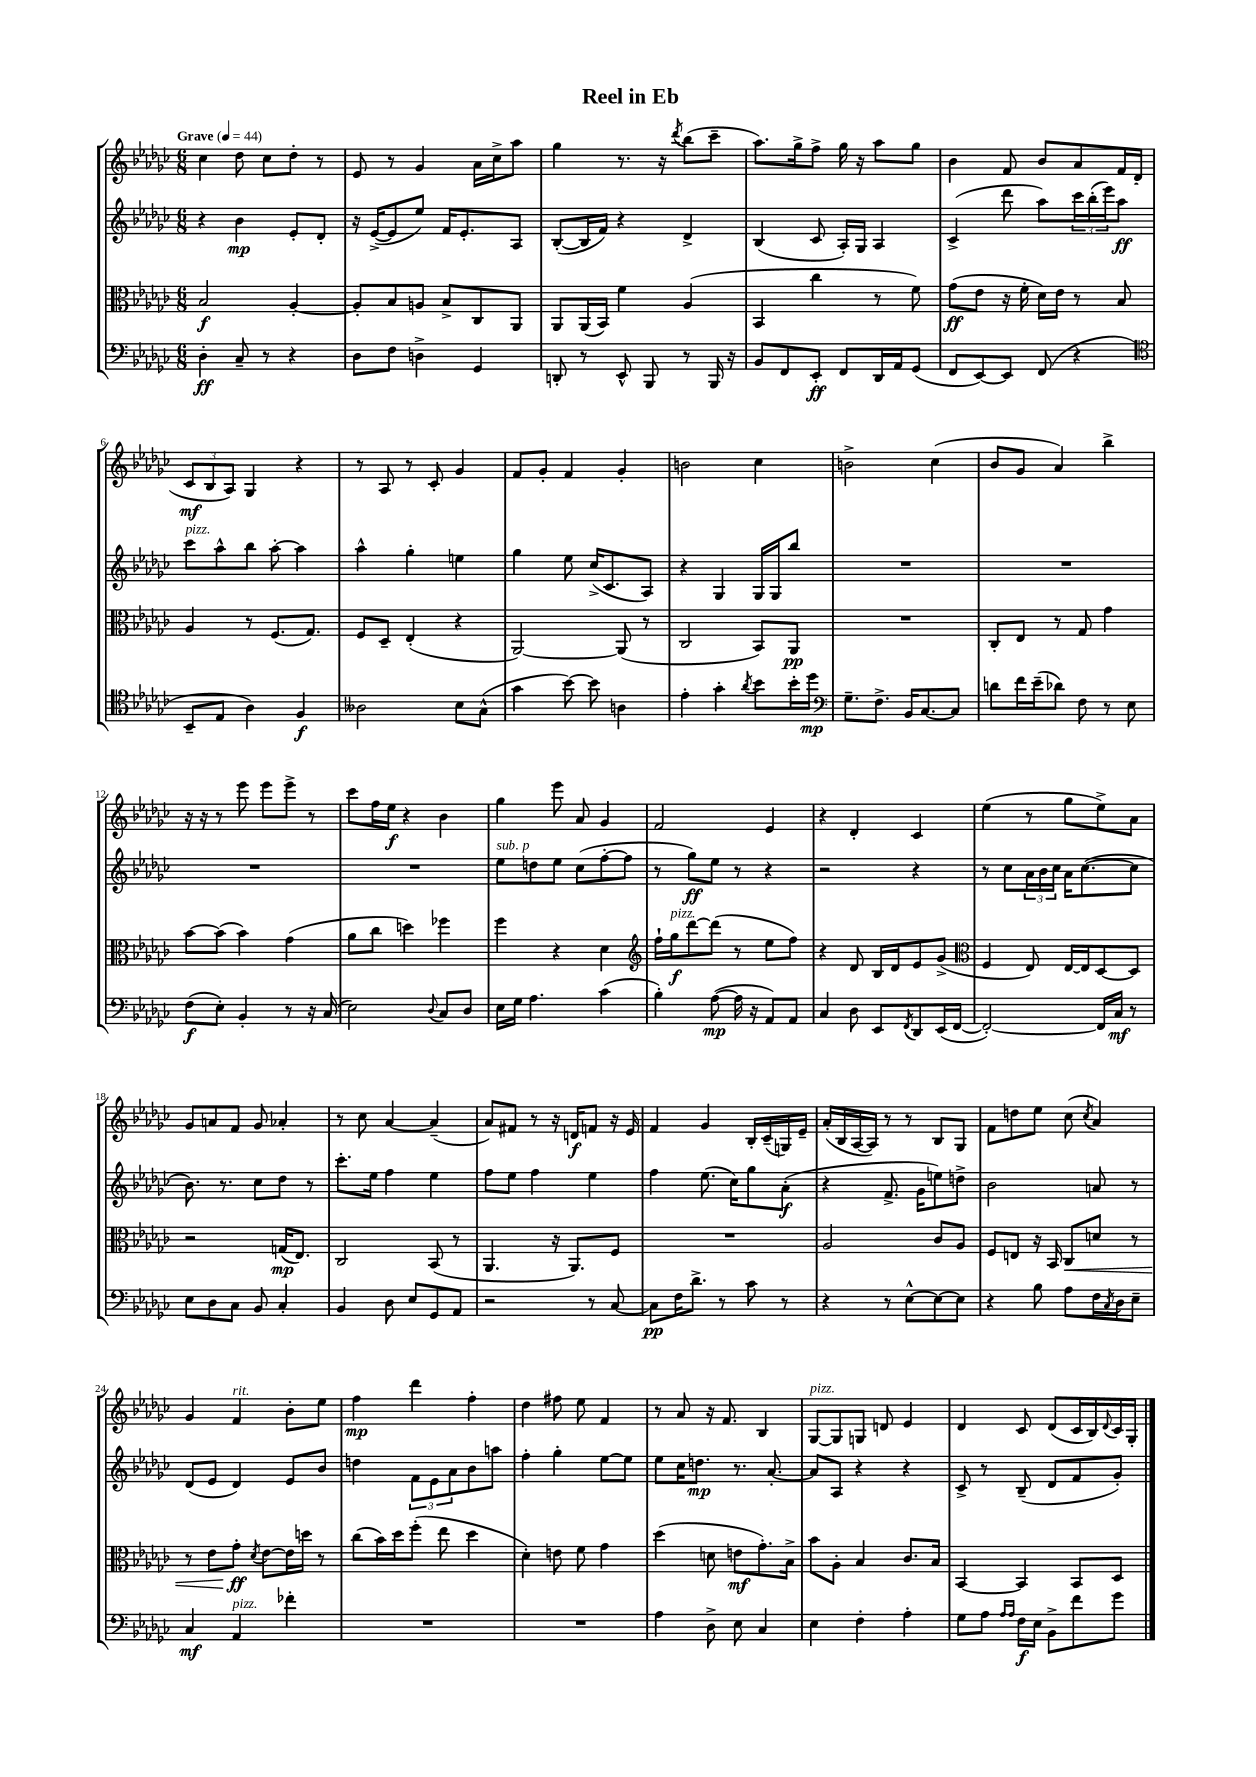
\header { title = "Reel in Eb" }
<<
\new StaffGroup <<
\new Staff = "s0" {
    \clef treble \key ges \major \numericTimeSignature \time 6/8 \tempo "Grave" 4 = 44
    ces''4 des''8 ces''8 des''8-. r8 |
    ees'8 r8 ges'4 aes'16 ces''16-> aes''8 |
    ges''4 r8. r16 \acciaccatura { des'''8 } bes''8( ces'''8-- |
    aes''8.) ges''16-> f''8-> ges''16 r16 aes''8 ges''8 |
    bes'4 f'8 bes'8 aes'8 f'16 des'16( |
    \tuplet 3/2 { ces'8\mf bes8 aes8) } ges4 r4 |
    r8 aes8 r8 ces'8-. ges'4 |
    f'8 ges'8-. f'4 ges'4-. |
    b'2 ces''4 |
    b'2-> ces''4( |
    bes'8 ges'8 aes'4) bes''4-> |
    r16 r16 r8 ees'''8 ees'''8 ees'''8-> r8 |
    ces'''8 f''16 ees''16\f r4 bes'4 |
    ges''4 ees'''8 aes'8 ges'4 |
    f'2 ees'4 |
    r4 des'4-. ces'4 |
    ees''4( r8 ges''8 ees''8->) aes'8 |
    ges'8 a'8 f'8 ges'8 aes'4-. |
    r8 ces''8 aes'4~ aes'4--( |
    aes'8) fis'8 r8 r16 d'16\f f'8 r16 ees'16 |
    f'4 ges'4 bes16-. ces'16--( g16) ees'16-- |
    aes'16-.( bes16 aes16~ aes16) r8 r8 bes8 ges8 |
    f'8 d''8 ees''8 ces''8( \acciaccatura { ces''8 } aes'4) |
    ges'4 f'4^\markup { \italic "rit." } bes'8-. ees''8 |
    f''4\mp des'''4 f''4-. |
    des''4 fis''8 ees''8 f'4 |
    r8 aes'8 r16 f'8. bes4 |
    ges8~^\markup { \italic "pizz." } ges8 g8 d'8 ees'4 |
    des'4 ces'8 des'8( ces'16 bes16) \appoggiatura { des'8 } ces'16 ges16-. \bar "|." |
}
\new Staff = "s1" {
    \clef treble \key ges \major \numericTimeSignature \time 6/8
    r4 bes'4\mp ees'8-. des'8-. |
    r16 ees'16~->( ees'8 ees''8) f'16 ees'8.-. aes8 |
    bes8~-.( bes16 f'16) r4 des'4-> |
    bes4( ces'8 aes16-.) ges16 aes4 |
    ces'4->( des'''8 aes''8) \tuplet 3/2 { ces'''16 bes''16-.( ees'''16) } aes''8\ff |
    ces'''8^\markup { \italic "pizz." } aes''8-^ bes''8 aes''8~-. aes''4 |
    aes''4-^ ges''4-. e''4 |
    ges''4 ees''8 ces''16->( ces'8. aes8) |
    r4 ges4 ges16 ges16 bes''8 |
    R2. |
    R2. |
    R2. |
    R2. |
    ees''8^\markup { \italic "sub. p" } d''8 ees''8 ces''8( f''8~-. f''8 |
    r8 ges''8\ff) ees''8 r8 r4 |
    r2 r4 |
    r8 ces''8 \tuplet 3/2 { aes'16 bes'16 ces''16 } aes'16 ces''8.~( ces''8 |
    bes'8.) r8. ces''8 des''8 r8 |
    ces'''8.-. ees''16 f''4 ees''4 |
    f''8 ees''8 f''4 ees''4 |
    f''4 ees''8.( ces''16) ges''8 aes'8-.\f( |
    r4 f'8.-> ges'16 e''8) d''8-> |
    bes'2 a'8 r8 |
    des'8( ees'8 des'4) ees'8 bes'8 |
    d''4 \tuplet 3/2 { f'8 ees'8 aes'8 } bes'8 a''8 |
    f''4-. ges''4-. ees''8~ ees''8 |
    ees''8 ces''16 d''8.\mp r8. aes'8.~-. |
    aes'8 aes8 r4 r4 |
    ces'8-> r8 bes8--( des'8 f'8 ges'8-.) \bar "|." |
}
\new Staff = "s2" {
    \clef alto \key ges \major \numericTimeSignature \time 6/8
    bes2\f aes4~-. |
    aes8-. bes8 a8 bes8-> ces8 aes,8 |
    aes,8 aes,16( bes,16) f'4 aes4( |
    bes,4 ces''4 r8 f'8) |
    ges'8\ff( ees'8 r16 f'16-. des'16) ees'16 r8 bes8 |
    aes4 r8 f8.( ges8.) |
    f8 des8-- ees4-.( r4 |
    aes,2~) aes,8( r8 |
    ces2 bes,8) aes,8\pp |
    R2. |
    ces8-. ees8 r8 ges8 ges'4 |
    bes'8~ bes'8( bes'4) ges'4( |
    aes'8 ces''8 d''4) fes''4 |
    f''4 r4 des'4 |
    \clef treble f''16-! ges''16\f^\markup { \italic "pizz." } des'''8~ des'''8( r8 ees''8 f''8) |
    r4 des'8 bes16 des'16 ees'8 ges'8->( |
    \clef alto f4 ees8) ees16~ ees16 des8~ des8 |
    r2 g16\mp( ees8.) |
    ces2 bes,8( r8 |
    aes,4. r16 aes,8.) f8 |
    R2. |
    aes2 ces'8 aes8 |
    f8 e8 r16 bes,16 ces8\< d'8 r8 |
    r8 ees'8 ges'8-.\ff\! \acciaccatura { des'8 } ees'8~ ees'16 d''16 r8 |
    ces''8( bes'16) des''16 f''8-.( ees''8 des''4 |
    des'4-.) e'8 f'8 ges'4 |
    des''4( d'8 e'8\mf ges'8.-.) bes16-> |
    bes'8 aes8-. bes4 ces'8. bes16 |
    bes,4~ bes,4 bes,8 des8 \bar "|." |
}
\new Staff = "s3" {
    \clef bass \key ges \major \numericTimeSignature \time 6/8
    des4-.\ff ces8-- r8 r4 |
    des8 f8 d4-> ges,4 |
    d,8-. r8 ees,8-^ bes,,8 r8 bes,,16 r16 |
    bes,8 f,8 ees,8-.\ff f,8 des,16 aes,16 ges,8( |
    f,8 ees,8~) ees,8 f,8( r4 |
    \clef tenor bes,8-- ees8 aes4) f4\f |
    aeses2 bes8 ges8-^( |
    ges'4 bes'8~) bes'8 a4 |
    ees'4-. ges'4-. \acciaccatura { aes'8 } bes'8 bes'16-. des''16\mp |
    \clef bass ges8.-- f8.-> bes,16 ces8.~ ces8 |
    d'8 f'16 ees'16--( des'8) f8 r8 ees8 |
    f8\f( ees8-.) bes,4-. r8 r16 ces16( |
    ees2) \appoggiatura { des8 } ces8 des8 |
    ees16 ges16 aes4. ces'4( |
    bes4-.) aes8~\mp( aes16 r16 aes,8) aes,8 |
    ces4 des8 ees,8 \acciaccatura { f,8 } des,8 ees,16( f,16~ |
    f,2~-.) f,16 ces16\mf r8 |
    ees8 des8 ces8 bes,8 ces4-. |
    bes,4 des8 ees8 ges,8 aes,8 |
    r2 r8 ces8~ |
    ces8\pp f16 des'8.-> r8 ces'8 r8 |
    r4 r8 ees8~-^ ees8~ ees8 |
    r4 bes8 aes8 f16 \acciaccatura { ces8 } des16 ees8-- |
    ces4\mf aes,4^\markup { \italic "pizz." } fes'4-. |
    R2. |
    R2. |
    aes4 des8-> ees8 ces4 |
    ees4 f4-. aes4-. |
    ges8 aes8 \grace { aes16 aes16 } f16\f ees16 bes,8-> f'8 ges'8 \bar "|." |
}
>>
>>
